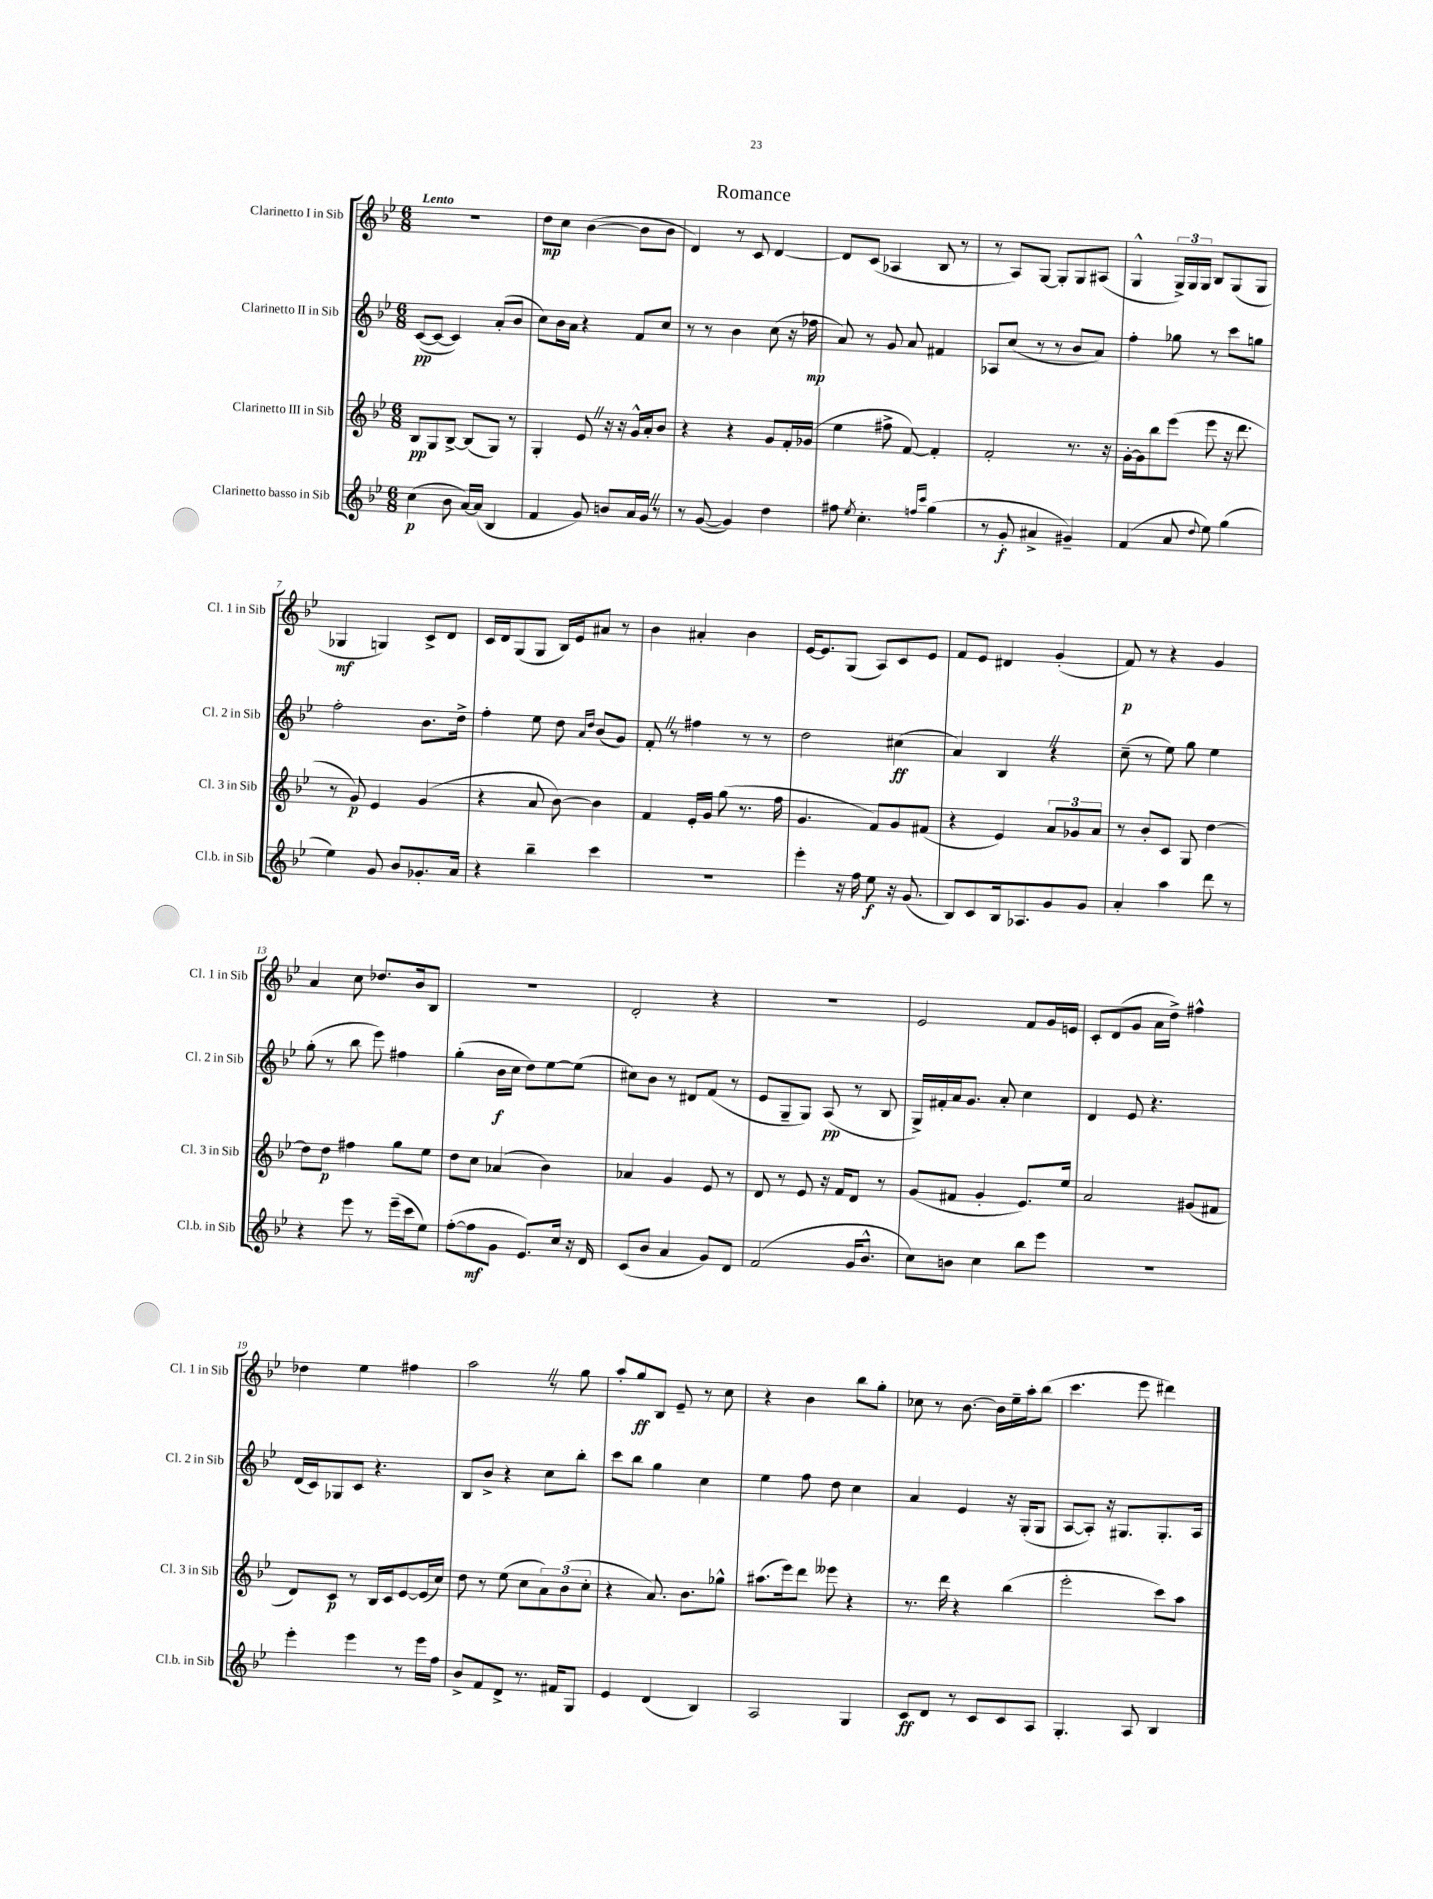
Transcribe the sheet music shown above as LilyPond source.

\header { title = "Romance" }
<<
\new StaffGroup <<
\new Staff = "s0" \with { instrumentName = "Clarinetto I in Sib" shortInstrumentName = "Cl. 1 in Sib" } {
    \clef treble \key bes \major \numericTimeSignature \time 6/8 \tempo "Lento"
    R2. |
    d''8\mp c''8 bes'4~( bes'8 bes'8 |
    d'4) r8 c'8 d'4~ |
    d'8 c'8( aes4 bes8 r8 |
    r8 a8) g8~ g8-. g8 ais8( |
    g4-^ \tuplet 3/2 { g16->) g16 g16 } bes8 g8( g8 |
    ges4\mf g4) c'8-> d'8 |
    c'16 d'16 g8( g8 bes16) ees'16 ais'8 r8 |
    bes'4 ais'4-. bes'4 |
    ees'16~ ees'8. g8( a8) c'8 ees'8 |
    f'8 ees'8 dis'4 g'4-.( |
    f'8\p) r8 r4 g'4 |
    a'4 c''8 des''8. bes'16 bes8 |
    R2. |
    d'2-. r4 |
    R2. |
    ees'2 f'8 g'16 e'16 |
    c'8-. d'8( g'8 a'16 d''16->) fis''4-^ |
    des''4 ees''4 fis''4 |
    a''2 \once \override BreathingSign.text = \markup { \musicglyph "scripts.caesura.straight" } \breathe r8 g''8 |
    a''8-. g''8\ff bes8 ees'8-- r8 c''8 |
    r4 bes'4 bes''8 g''8-. |
    ces''8 r8 bes'8.~ bes'16 ees''16-- a''16-. bes''8( |
    c'''4. ees'''8 dis'''4) \bar "|." |
}
\new Staff = "s1" \with { instrumentName = "Clarinetto II in Sib" shortInstrumentName = "Cl. 2 in Sib" } {
    \clef treble \key bes \major \numericTimeSignature \time 6/8
    c'8~\pp( c'8~ c'4) a'8-.( bes'8 |
    c''8) bes'16 a'16 r4 f'8 c''8 |
    r8 r8 bes'4 c''8( r16 fes''16\mp |
    a'8) r8 g'8 a'8 fis'4 |
    aes8 c''8( r8 r8 bes'8 a'8) |
    f''4-. ges''8 r8 c'''8 g''8 |
    f''2-. bes'8. d''16-> |
    f''4-. ees''8 d''8 \grace { a'16 d''16 } bes'8( g'8) |
    f'8-. \once \override BreathingSign.text = \markup { \musicglyph "scripts.caesura.straight" } \breathe r8 fis''4 r8 r8 |
    d''2 cis''4\ff( |
    a'4) bes4 \once \override BreathingSign.text = \markup { \musicglyph "scripts.caesura.straight" } \breathe r4 |
    c''8--( r8 ees''8) g''8 ees''4 |
    g''8-.( r8 bes''8 ees'''8) fis''4 |
    g''4-.( bes'16\f c''16 d''8) ees''8~ ees''8( |
    cis''8) bes'8 r8 dis'8 f'8( r8 |
    ees'8 g8-- g8) a8\pp( r8 bes8 |
    g16->) fis'16-. a'16 g'8. a'8-. c''4 |
    d'4 ees'8 r4. |
    d'16( c'16) ges8 c'8 r4. |
    bes8 bes'8-> r4 c''8 bes''8-. |
    c'''8 bes''8 g''4 c''4 |
    ees''4 f''8 d''8 c''4 |
    a'4 ees'4 r16 g16-.( g8 |
    a8~ a8-.) r16 gis8. gis8.-. a16 \bar "|." |
}
\new Staff = "s2" \with { instrumentName = "Clarinetto III in Sib" shortInstrumentName = "Cl. 3 in Sib" } {
    \clef treble \key bes \major \numericTimeSignature \time 6/8
    bes8\pp g8 bes8~-> bes8( g8) r8 |
    g4-. ees'8 \once \override BreathingSign.text = \markup { \musicglyph "scripts.caesura.straight" } \breathe r16 r16 g'16-^ a'16-. bes'8 |
    r4 r4 g'8 f'16-. ges'16( |
    ees''4 fis''8-> f'8~) f'4-. |
    f'2-. r8. r16 |
    g'16~-. g'16 bes''8 ees'''8( ees'''8 r16 d'''8. |
    r8 g'8\p) ees'4 g'4( |
    r4 a'8 bes'8~) bes'4 |
    f'4 ees'16-. g'16 g''8( r8. f''16 |
    g'4. f'8) g'8 fis'8( |
    r4 ees'4) \tuplet 3/2 { a'8 ges'8 a'8 } |
    r8 bes'8-. c'8 g8 d''4~ |
    d''8 d''8\p fis''4 g''8 ees''8 |
    d''8 c''8 aes'4( bes'4) |
    aes'4 g'4 ees'8 r8 |
    d'8 r8 ees'8 r16 f'16 d'8 r8 |
    g'8( fis'8 g'4-. ees'8.) ees''16 |
    a'2 gis'8( fis'8 |
    d'8) c'8\p r8 bes16 c'16 ees'8~ ees'16( c''16) |
    d''8 r8 ees''8( c''8 \tuplet 3/2 { a'8) bes'8( c''8-. } |
    r4 a'8.) bes'8. ges''8-^ |
    ais''8.( ees'''16) d'''8 eeses'''8 r4 |
    r8. d'''16 r4 bes''4( |
    ees'''2-. c'''8) a''8 \bar "|." |
}
\new Staff = "s3" \with { instrumentName = "Clarinetto basso in Sib" shortInstrumentName = "Cl.b. in Sib" } {
    \clef treble \key bes \major \numericTimeSignature \time 6/8
    c''4\p( bes'8 a'16~) a'16( bes4 |
    f'4 g'8) b'8 a'16 g'16 \once \override BreathingSign.text = \markup { \musicglyph "scripts.caesura.straight" } \breathe r8 |
    r8 g'8~( g'4) d''4 |
    fis''8 \acciaccatura { ees''8 } c''4.-. \grace { f''16 c'''16 } g''4( |
    r8 g'8-.\f ais'4-> gis'4--) |
    f'4( a'8 \appoggiatura { d''8 } ees''8) g''4( |
    ees''4) g'8 bes'8 ges'8.-. a'16 |
    r4 bes''4-- c'''4 |
    R2. |
    ees'''4-. r16 f''16 ees''8\f r16 g'8.( |
    bes8) c'8 bes16 aes8. g'8 g'8 |
    a'4-. a''4 d'''8 r8 |
    r4 ees'''8 r8 ees'''16--( c'''16 ees''8) |
    f''8~-.( f''8\mf g'8 ees'8.) c''16 r16 d'16 |
    c'8( bes'8 a'4 g'8) d'8 |
    f'2( g'16 bes'8.-^ |
    c''8) b'8 c''4 bes''8 ees'''8 |
    R2. |
    ees'''4-. ees'''4 r8 ees'''16 f''16 |
    bes'8-> f'8 d'8-> r8. fis'16 g8 |
    ees'4 d'4( bes4) |
    a2 g4 |
    c'8\ff d'8 r8 c'8 c'8 a8 |
    g4.-. a8 bes4 \bar "|." |
}
>>
>>
